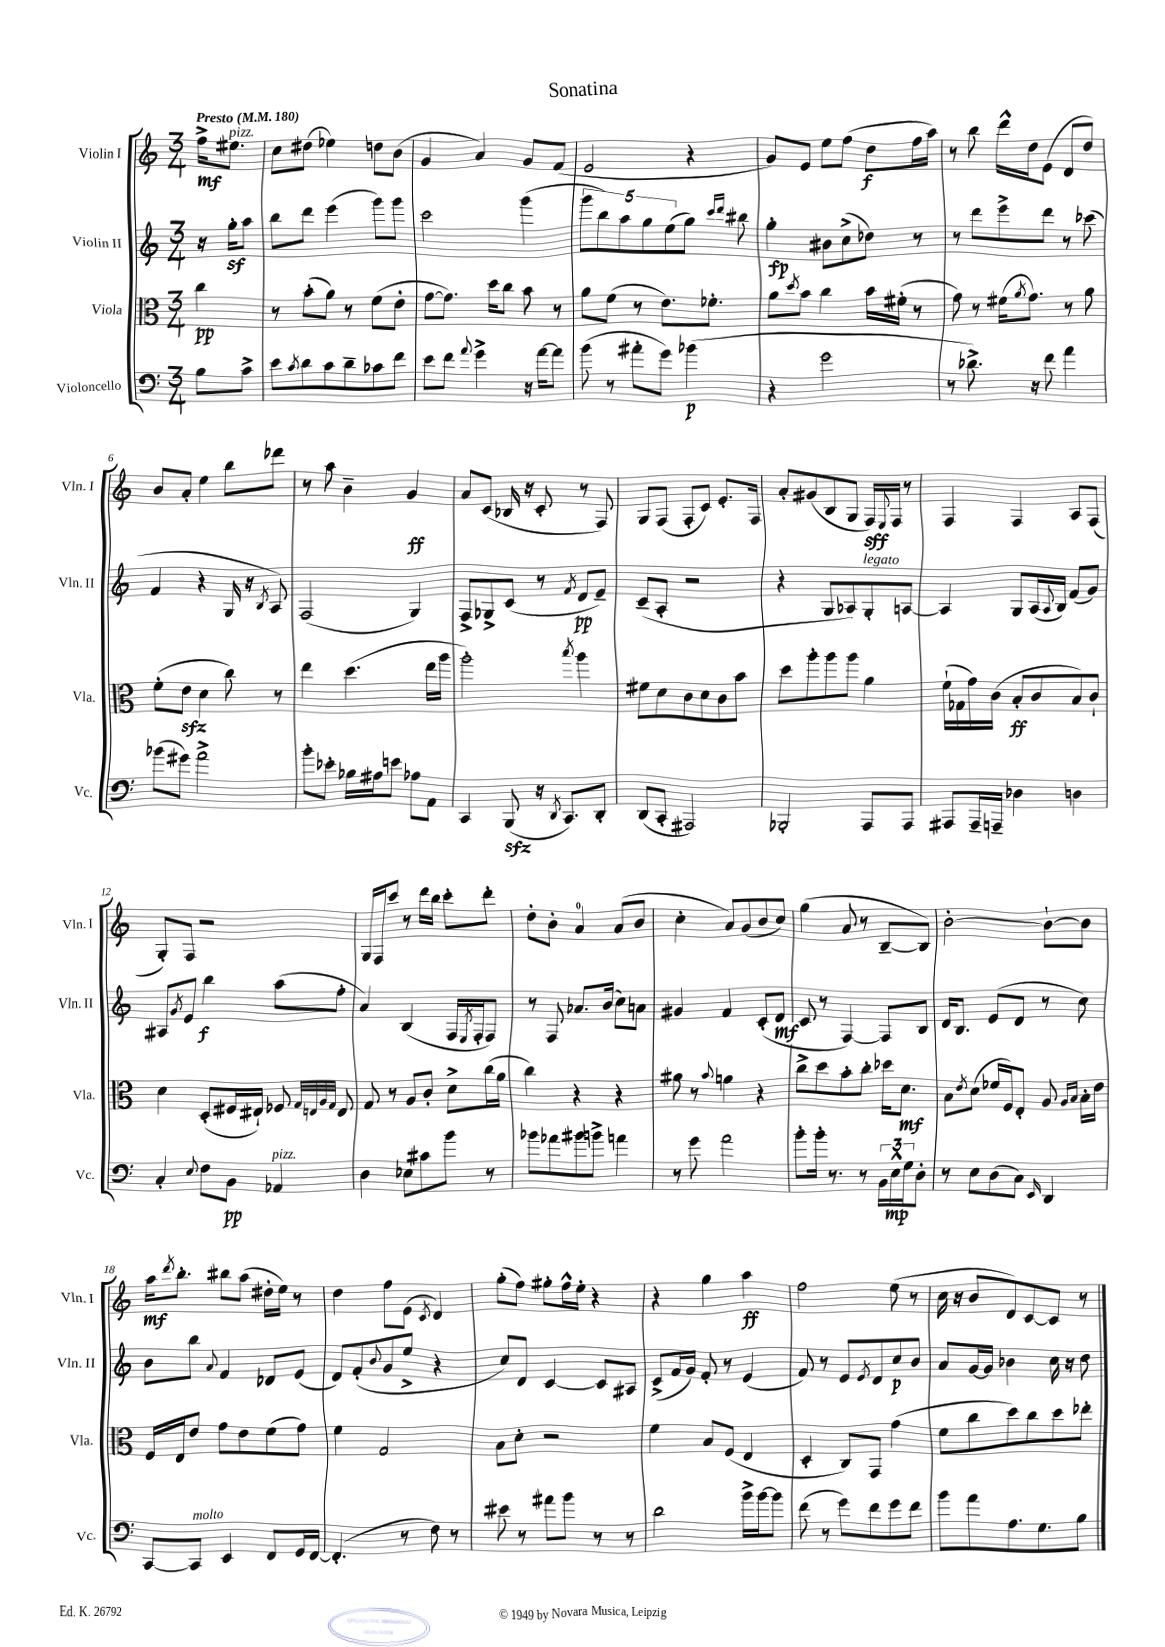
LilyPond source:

\header { title = "Sonatina" }
<<
\new StaffGroup <<
\new Staff = "s0" \with { instrumentName = "Violin I" shortInstrumentName = "Vln. I" } {
    \clef treble \key c \major \numericTimeSignature \time 3/4 \partial 4 \tempo "Presto" 4 = 180
    f''16->\mf eis''8.^\markup { \italic "pizz." } |
    c''8 dis''8( ees''4) d''8 b'8( |
    g'4 a'4) g'8 f'8( |
    e'2 r4 |
    g'8) e'8 e''8 f''8( d''8\f f''16 a''16) |
    r8 b''8 d'''16-^ d''16 e'8( d'8 d''8) |
    b'8 a'8-. e''4 b''8 des'''8 |
    r8 a''8 b'4-- g'4\ff |
    a'8 c'8( bes16 r16 c'8-. r8 f8) |
    g8 f8( f8-. c'8) e'8.-. f16 |
    a'8-. gis'8( b8 g8 f16\sff) \appoggiatura { e8 } f16 r8 |
    f4 f4 a8 f8( |
    g8-.) f8 r2 |
    g16 f16 c'''8 r8 d'''16 b''16 c'''8-. d'''8-. |
    d''8-. b'8-. a'4-0 a'8( b'8 |
    c''4-. a'8) g'8( b'8 c''8) |
    g''4( a'8 r8 b8~-- b8) |
    b'2~-. b'8~-! b'8 |
    a''16\mf \acciaccatura { d'''8 } b''8.-. bis''8 a''8( dis''16-. e''16) r8 |
    d''4 f''8 e'8( \acciaccatura { c'8 } d'4) |
    g''8-.( f''8) gis''8-. f''16-^ e''16-. r4 |
    r4 g''4 a''4\ff |
    f''2 e''8( r8 |
    c''16 r16 b'8 d'8) c'8~ c'8 r8 \bar "|." |
}
\new Staff = "s1" \with { instrumentName = "Violin II" shortInstrumentName = "Vln. II" } {
    \clef treble \key c \major \numericTimeSignature \time 3/4 \partial 4
    r16 g''16-.\sf a''8 |
    b''8 d'''8 e'''4( g'''8) g'''8 |
    c'''2 g'''4( |
    \tuplet 5/4 { g'''8 b''8) a''8 g''8 e''8( } g''8) \grace { c'''16 d'''16 } bis''8 |
    g''4-.\fp bis'8 c''8->( des''8) r8 |
    r8 d'''8 e'''8-> d'''8 r8 ces'''8( |
    f'4 r4 g16 r16 \acciaccatura { b8 } a8) |
    f2( g4) |
    f8-> ges8-> c'8( r8 \acciaccatura { f'8 } d'8\pp e'8--) |
    c'8--( a8-. r2 |
    r4 g8 aes8) g8-.^\markup { \italic "legato" } a8~ |
    a4 g8 a16( \appoggiatura { a8 } b16) f'8( g'8) |
    ais8 \acciaccatura { g'8 } e'8 b''4\f a''8( f''8-. |
    a'4) b4( f16 \acciaccatura { e8 } f16-. f8) |
    r8 f8 aes'8. b'16( c''8) a'8 |
    gis'4 f'4 c'8-.( d'8\mf |
    c'8 r8 f4~) f8 b8 |
    d'16 b8. e'8( d'8 r8 c''8) |
    b'8 b''8 \appoggiatura { a'8 } f'4 des'8 e'8( |
    d'8) f'8-.( \appoggiatura { b'8 } g'8 e''8-> r4 |
    c''8) d'8 c'4~ c'8 ais8 |
    c'8->( f'16 g'16) f'8-. r8 e'4( |
    f'8) r8 e'8 \acciaccatura { e'8 } d'8 c''8\p b'8 |
    a'8 g'16~ g'16 bes'4 c''16 r16 d''8 \bar "|." |
}
\new Staff = "s2" \with { instrumentName = "Viola" shortInstrumentName = "Vla." } {
    \clef alto \key c \major \numericTimeSignature \time 3/4 \partial 4
    c''4\pp |
    r8 b'8-.( a'8) r8 f'8( e'8-. |
    g'8~ g'8.) d''16 c''8 b'8 r8 |
    a'8 f'8( r8 e'8.) fes'8.-. |
    a'8 \acciaccatura { d''8 } b'8 c''4 b'16 fis'16-.( r8 |
    g'8) r8 fis'16( \acciaccatura { a'8 } g'8.) r8 a'8 |
    f'8-.( e'8\sfz d'4 c''8) r8 |
    e''4 d''4.( e''16 a''16 |
    a''2-.) \acciaccatura { b''8 } a''4 |
    fis'8 d'8 c'8 d'8 c'8 b'8 |
    d''8 a''8-. a''8 a''8 a'4 |
    f'16-!( ges16 g'16) c'16( b8-.\ff c'8 b8) c'8-! |
    d'4 d8-.( fis16 eis16-!) fes8 \grace { g32 e32 a32 g32 } e8 |
    g8 r8 a8 c'8-. d'8-> c''16( a'16 |
    c''4) r4 r4 |
    ais'8 r8 \appoggiatura { b'8 } a'4 r4 |
    c''8-> d''8 b'8-. c''8-. des''16 d'8.\mf |
    b8 \acciaccatura { e'8 } d'8( fes'16 f16) e8-. a8 \grace { a16 b16 } b16-. e'16 |
    f16 e16 e'8 g'8 e'8 f'8( g'8) |
    f'4 g2 |
    b8 d'8-. r2 |
    f'4 b8 f8( e4 |
    d4-. c8) g,8 g'4( |
    f'8 c''8 d''8) c''8 d''8 ees''8-. \bar "|." |
}
\new Staff = "s3" \with { instrumentName = "Violoncello" shortInstrumentName = "Vc." } {
    \clef bass \key c \major \numericTimeSignature \time 3/4 \partial 4
    b8 c'8-> |
    e'8 \acciaccatura { c'8 } d'8 c'8 d'8-- ces'8 f'8 |
    e'8 f'8 \appoggiatura { a'8 } g'4-> r16 a'16~ a'8 |
    b'8( r8 ais'8-. g'8) bes'4\p( |
    r4 g'2 |
    r8 des'8.->) r16 f'8 a'4 |
    bes'8( gis'8) a'2-> |
    b'8-. ees'8-. bes16 ais16 e'8 aes8 a,8 |
    c,4 b,,8\sfz( r16 \acciaccatura { d,8 } c,8.) d,8-. |
    d,8( c,8-. ais,,2) |
    bes,,2-. a,,8 a,,8 |
    ais,,8 ais,,16-- a,,16-- des4 d4 |
    c4-. \appoggiatura { e8 } f8 b,8\pp aes,4^\markup { \italic "pizz." } |
    d4 ees8 cis'8 b'8 r8 |
    bes'8 aes'8 bis'8 b'8-> a'4 |
    r8 g'8 a'2 |
    b'8-. b'16-. r8. r8 \tuplet 3/2 { b,16 e16-^\mp g16 } d8-. |
    r8 e8 d8( c8) \grace { e,16 } d,4 |
    c,8~ c,8^\markup { \italic "molto" } e,4 f,8 g,16 f,16~ |
    f,4.-.( r8 f8) r8 |
    eis'8 r8 ais'8 b'8 r8 r8 |
    d'2 b'16-> b'16~ b'8 |
    f'8( r8 g'8) f'8 g'8 f'8 |
    b'8 a'8 a8. g8. b8 \bar "|." |
}
>>
>>
